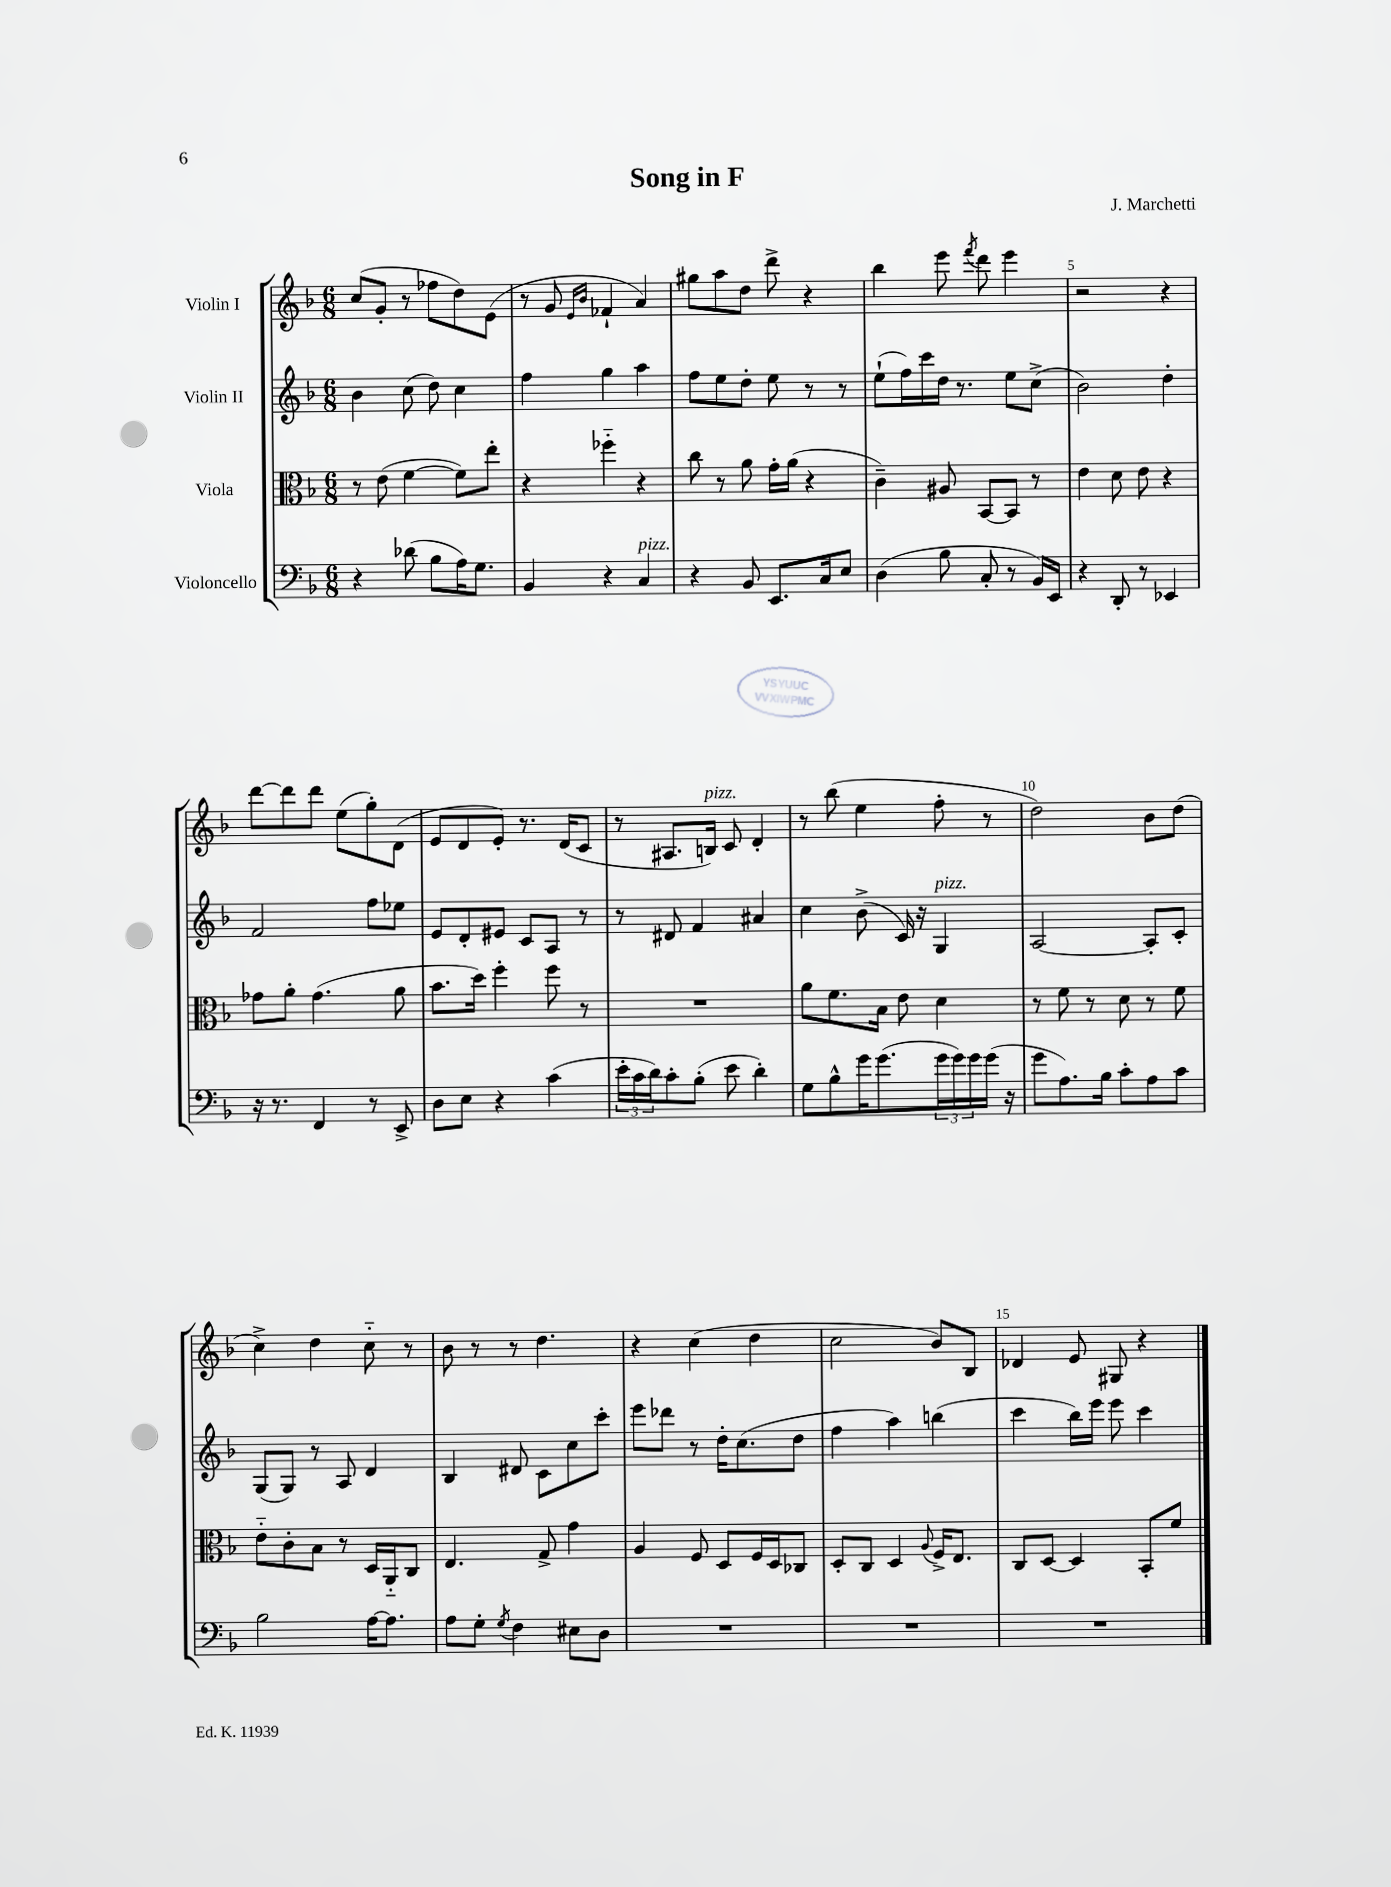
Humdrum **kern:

**kern	**kern	**kern	**kern
*staff4	*staff3	*staff2	*staff1
*clefF4	*clefC3	*clefG2	*clefG2
*k[b-]	*k[b-]	*k[b-]	*k[b-]
*M6/8	*M6/8	*M6/8	*M6/8
4r	8r	4b-	(8cc
.	(8e	.	8g'
(8d-	[4f	(8cc	8r
8B-	.	8dd)	8ff-
16A)	8f])	4cc	8dd)
8.G	.	.	.
.	8ee'	.	(8e
=	=	=	=
4BB-	4r	4ff	8r
.	.	.	8g
.	.	.	16qqe
.	.	.	16qqb-
4r	4ff-'~	4gg	4f-`
4C	4r	4aa	4a)
=	=	=	=
4r	8cc	8ff	8gg#
.	8r	8ee	8aa
8BB-	8a	8dd'	8dd
8.EE	16g'	8ee	8ddd^
.	(16a	.	.
.	4r	8r	4r
16C	.	.	.
8E	.	8r	.
=	=	=	=
(4D	4c~)	(8ee`	4bb-
.	.	16ff)	.
.	.	16ccc	.
8B-	8A#	16dd	8eee
.	.	8.r	.
.	.	.	8qfff
8C'	[8BB-	.	8ddd
8r	8BB-]	8ee	4eee
16BB-)	8r	(8cc^	.
16EE	.	.	.
=	=	=	=
4r	4e	2b-)	2r
8DD'	8d	.	.
8r	8e	.	.
4EE-	4r	4dd'	4r
=	=	=	=
16r	8g-	2f	[8ddd
8.r	.	.	.
.	8a'	.	8ddd]
4FF	(4.g-	.	8ddd
.	.	.	(8ee
8r	.	8ff	8gg')
8EE^	8a	8ee-	(8d
=	=	=	=
8D	8.b-	8e	8e
8E	.	8d'	8d
.	16dd)	.	.
4r	4ff'	8e#	8e')
.	.	8c	8.r
(4c	8ff	8A	.
.	.	.	(16d
.	8r	8r	8c
=	=	=	=
24e'	2.r	8r	8r
24c	.	.	.
24d)	.	.	.
8c'	.	8d#	8.A#
(8B-'	.	4f	.
.	.	.	16B)
8e	.	.	8c
4d')	.	4a#	4d'
=	=	=	=
8G	8a	4cc	8r
8B-^^	8.f	.	(8bb-
16g	.	(8b-^	4ee
(8.g	16B-	.	.
.	8e	16c)	.
.	.	16r	.
24g	4d	4G	8ff'
24g)	.	.	.
24g	.	.	.
(16g	.	.	8r
16r	.	.	.
=	=	=	=
8g	8r	[2A	2dd)
8.A)	8f	.	.
.	8r	.	.
16B-	.	.	.
8c'	8d	.	.
8A	8r	8A']	8b-
8c	8f	8c'	(8dd
=	=	=	=
2B-	8e'~	(8G	4cc^)
.	8c'	8G)	.
.	8B-	8r	4dd
.	8r	8A	.
[16A	16D	4d	8cc'~
8.A]	16AA'~	.	.
.	8C	.	8r
=	=	=	=
8A	4.E	4B-	8b-
8G'	.	.	8r
8qG	.	.	.
4F	.	8d#	8r
.	8G^	8c	4.dd
8E#	4g	8cc	.
8D	.	8ccc'	.
=	=	=	=
2.r	4A	8eee	4r
.	.	8ddd-	.
.	8F	8r	(4cc
.	8D	16dd'	.
.	.	(8.cc	.
.	16F	.	4dd
.	16D	.	.
.	8C-	8dd	.
=	=	=	=
2.r	8D'	4ff	2cc
.	8C	.	.
.	4D	4aa)	.
.	8qqA	.	.
.	16F^	(4bb	8b-)
.	8.E	.	.
.	.	.	8B-
=	=	=	=
2.r	8C	4ccc	4d-
.	[8D	.	.
.	4D]	16bb-)	8e
.	.	16eee	.
.	.	8eee	8G#
.	8BB-'	4ccc	4r
.	8f	.	.
==	==	==	==
*-	*-	*-	*-
